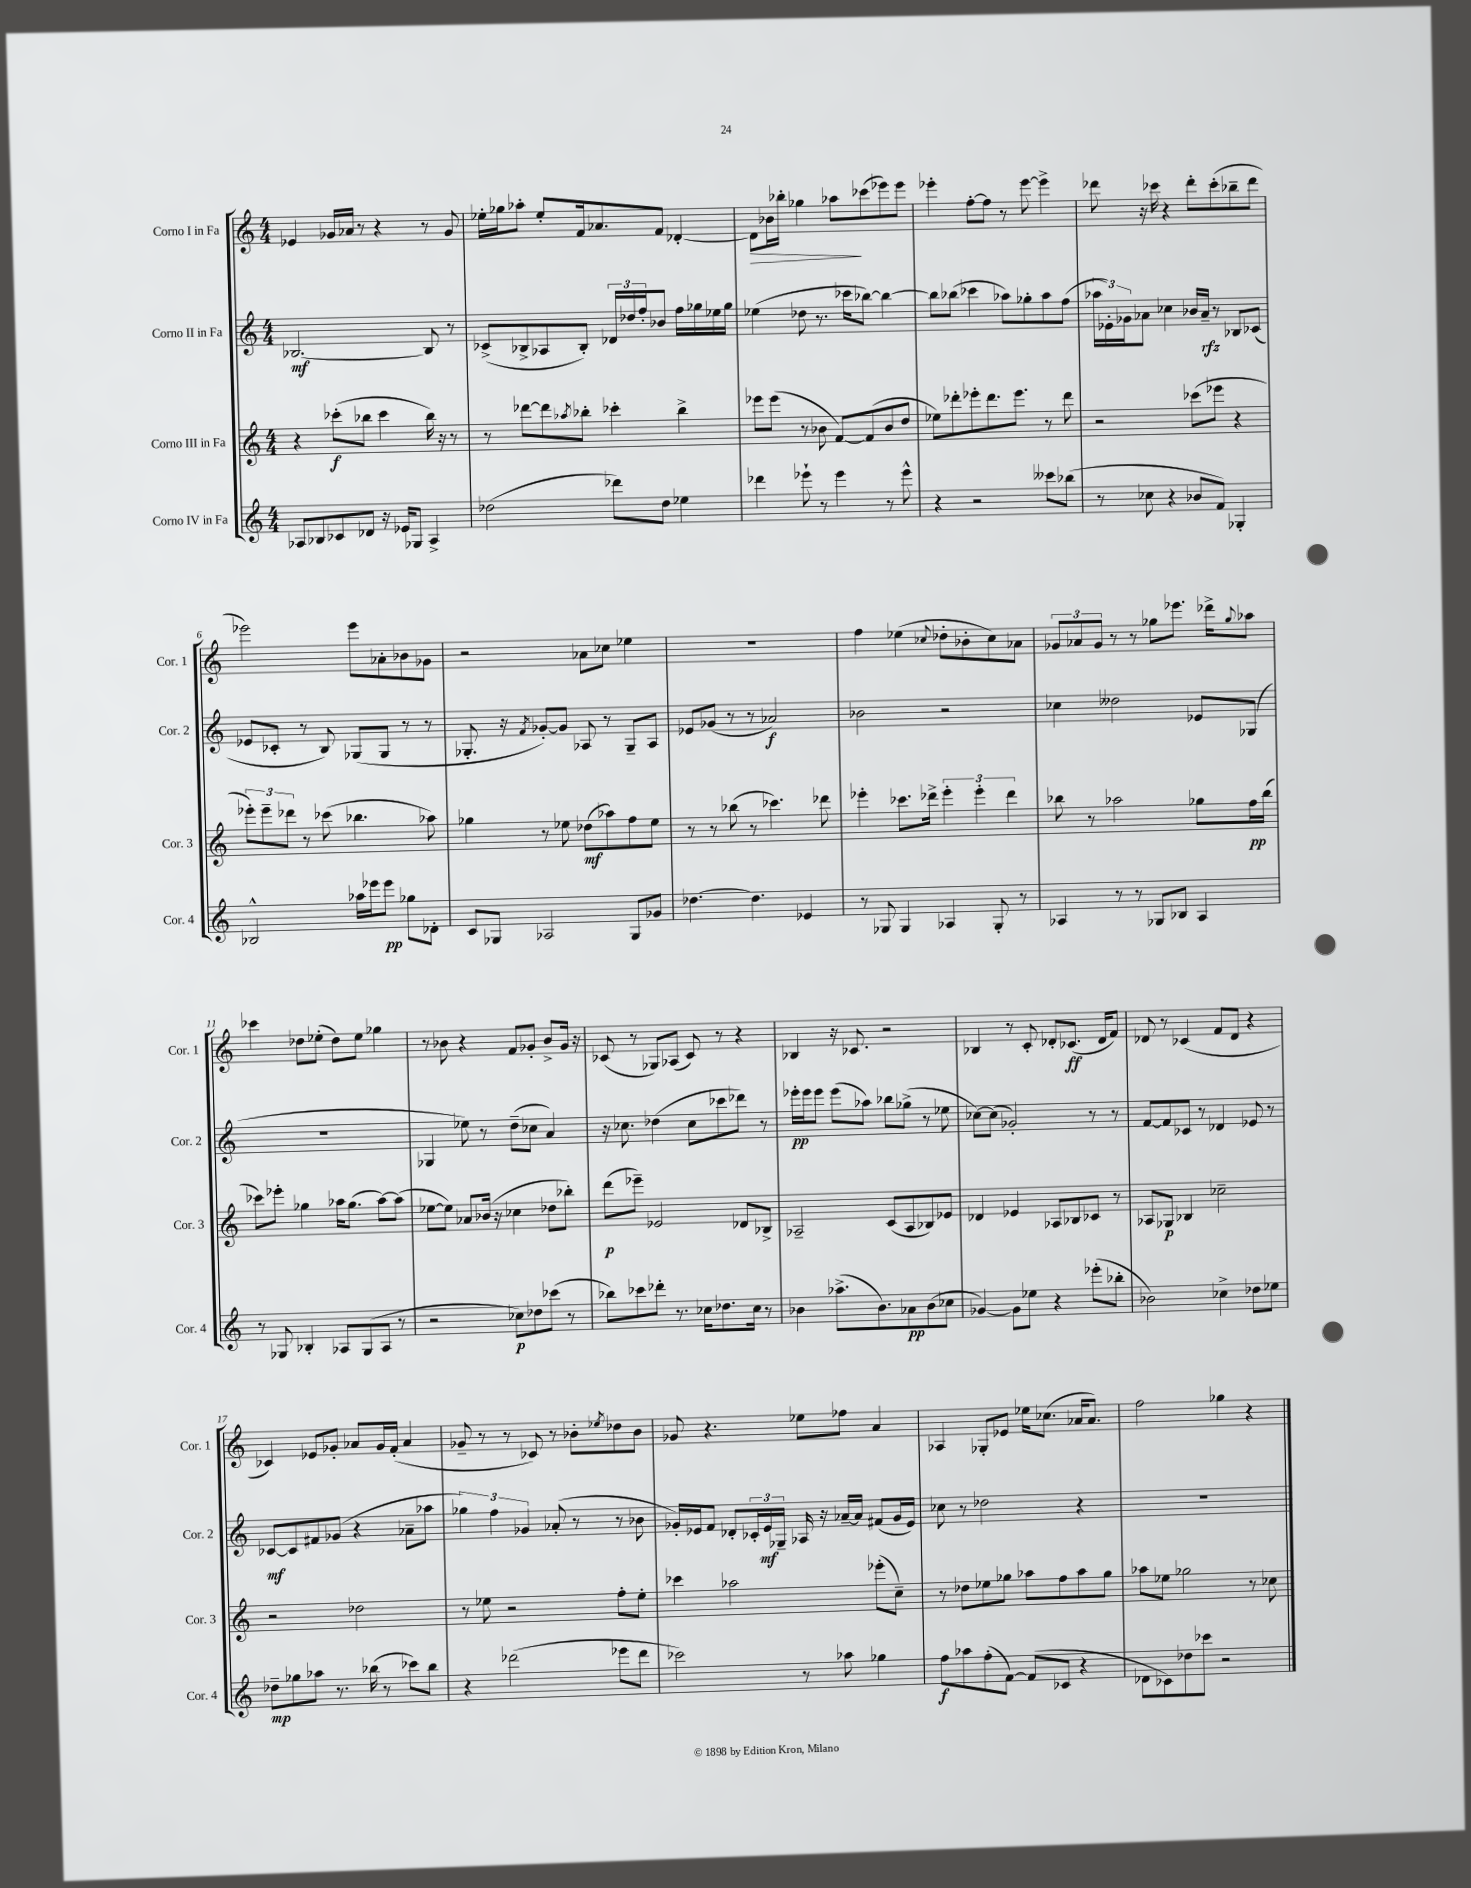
<<
\new StaffGroup <<
\new Staff = "s0" \with { instrumentName = "Corno I in Fa" shortInstrumentName = "Cor. 1" } {
    \clef treble \key c \major \numericTimeSignature \time 4/4
    ees'4 ges'16 aes'16 r8 r4 r8 ges'8 |
    ees''16-. ges''16 aes''8-. ees''8-. f'16 aes'8. f'8 des'4~-. |
    des'8\> bes'16 bes''16-. ges''4 aes''8\! ces'''8( ees'''8) ees'''8 |
    ees'''4-. f''8~-. f''8 r8 ees'''8~ ees'''4-> |
    des'''8 r16 ces'''16 r4 des'''8-. ces'''8-.( bes''8-- des'''8 |
    ees'''2) ees'''8 aes'8-. bes'8 ges'8 |
    r2 aes'8 ces''8 ees''4 |
    R1 |
    f''4 ees''4( \appoggiatura { ces''8 } des''8-. bes'8-. ces''8) aes'8 |
    \tuplet 3/2 { ges'8 aes'8 ges'8 } r8 r8 ges''8 ees'''8. des'''16-> \appoggiatura { ges''8 } aes''8 |
    ces'''4 des''8 ees''8-.( des''8) ees''8 ges''4 |
    r8 bes'8 r4 f'8 ges'8-. bes'8-> ges'16 r16 |
    ces'8( r8 ges8) aes8( ces'8) r8 r4 |
    bes4 r16 ces'8. r2 |
    bes4 r8 c'8-. des'8-. ces'8.\ff( des'16 f'8) |
    des'8 r8 ces'4( f'8 des'8 r4 |
    ces'4) ees'8 ges'8-. aes'8 ges'16 f'16-.( aes'4 |
    ges'8-- r8 r8 ces'8) r8 bes'8-. \acciaccatura { ees''8 } des''8 bes'8 |
    ges'8 r4. ees''8 fes''8 a'4 |
    aes4 ges8-. ees'8 ees''16 ces''8.( aes'16 aes'8.) |
    f''2 ges''4 r4 \bar "|." |
}
\new Staff = "s1" \with { instrumentName = "Corno II in Fa" shortInstrumentName = "Cor. 2" } {
    \clef treble \key c \major \numericTimeSignature \time 4/4
    bes2.~\mf bes8 r8 |
    ces'8->( bes8-> aes8 bes8-.) \tuplet 3/2 { des'16 des''16 f''16-. } bes'8 f''16 ges''16 ees''16 ges''16 |
    ees''4( des''8 r8. ces'''16 bes''8~) bes''4~ |
    bes''8 bes''8( ces'''4 aes''8) ges''8-. aes''8 f''8( |
    \tuplet 3/2 { aes''16 ees'16-.) ges'16 } aes'8 ces''4 bes'16 aes'16--\rfz r8 bes8 ces'8( |
    ees'8 ces'8-. r8 b8) ges8( ges8 r8 r8 |
    ges8.-. r16 \acciaccatura { f'8 } ges'8~-.) ges'8 aes8 r8 ges8-- aes8 |
    ees'8 ges'8( r8 r8 aes'2\f) |
    bes'2 r2 |
    ces''4 deses''2 ees'8 ges8( |
    R1 |
    ges4 ees''8) r8 d''8--( ces''8 a'4) |
    r16 ces''8. des''4( ces''8 ces'''8 des'''8) r8 |
    ees'''16-.\pp ees'''16 ees'''8 ees'''8( aes''8) bes''8 ges''8->( r8 ees''8 |
    ces''8~) ces''8( ges'2-.) r8 r8 |
    f'8~ f'8 ces'8 r8 des'4 ees'8 r8 |
    ces'8~\mf ces'8 fis'8 ges'8( r4 aes'8-- aes''8 |
    \tuplet 3/2 { ges''4) f''4 ges'4 } aes'8-.( r8 r8 bes'8 |
    ges'16-.) ees'16 f'8 des'8-. \tuplet 3/2 { ces'16-. ees'16\mf ges16-- } aes16 r16 aes'16~-- aes'16 fis'8( ges'16 ees'16) |
    ces''8 r8 des''2 r4 |
    R1 \bar "|." |
}
\new Staff = "s2" \with { instrumentName = "Corno III in Fa" shortInstrumentName = "Cor. 3" } {
    \clef treble \key c \major \numericTimeSignature \time 4/4
    r4 ces'''8-.\f( bes''8 ces'''4 bes''16) r16 r8 |
    r8 des'''8~ des'''8 \acciaccatura { aes''8 } bes''8-. ces'''4-. bes''4-> |
    ees'''8 ees'''8( r8 bes'8 f'8~) f'8( bes'8 d''8 |
    ees''8) des'''8-. ees'''8-. des'''8. ees'''8. r8 des'''8 |
    r2 ces'''8( ees'''8 r4 |
    \tuplet 3/2 { ees'''8-.) ees'''8-- des'''8 } r8 ces'''8( bes''4. aes''8) |
    ges''4 r8 ees''8 des''8\mf( aes''8) f''8 ees''8 |
    r8 r8 bes''8( r8 ces'''4.) des'''8 |
    ees'''4-. ces'''8. des'''16-> \tuplet 3/2 { ees'''4-. ees'''4-. des'''4 } |
    bes''8 r8 aes''2 ges''8 f''16\pp bes''16( |
    ces'''8) ees'''8-. ges''4 aes''16 ges''8.( aes''8~) aes''8( |
    ees''8~ ees''8) aes'8 bes'16( r16 ces''4 des''8 bes''8-.) |
    d'''8\p( ees'''8--) ees'2 des'8 bes8-> |
    aes2-- c'8( aes8 bes8) ees'8 |
    des'4 ees'4 aes8 bes8 ces'8 r8 |
    aes8 ges8\p bes4 ces''2-- |
    r2 des''2 |
    r8 ees''8 r2 f''8-. ees''8-. |
    ces'''4 aes''2 ees'''8-.( c''8--) |
    r8 des''8 ees''8 ges''8 aes''8 f''8 aes''8 ges''8 |
    aes''8 ees''8 ges''2 r8 ces''8 \bar "|." |
}
\new Staff = "s3" \with { instrumentName = "Corno IV in Fa" shortInstrumentName = "Cor. 4" } {
    \clef treble \key c \major \numericTimeSignature \time 4/4
    aes8 bes8 ces'8 des'8 r16 ees'16 ges8 aes4-> |
    des''2( des'''8) des''8 ees''4 |
    des'''4 ees'''8-! r8 ees'''4 r8 ees'''8-^ |
    r4 r2 ceses'''8 bes''8( |
    r8 ces''8 r4 bes'8 f'8) ges4-. |
    bes2-^ aes''16 ees'''16 ees'''8\pp ges''8 des'8-. |
    c'8 ges8 aes2 ges8 ges'8 |
    des''4.~ des''4. ees'4 |
    r8 ges8 ges4 aes4 ges8-. r8 |
    aes4 r8 r8 ges8 bes8 aes4 |
    r8 ges8 bes4-. aes8 ges8( aes8 r8 |
    r2 ces''8\p) des''8 ces'''8( r8 |
    bes''8) ces'''8 des'''8-. r8. ces''16 des''8. ces''16 r8 |
    bes'4 aes''8.->( bes'8.) aes'8\pp bes'8( ces''8 |
    ges'4~) ges'8 ees''8 r4 ees'''8-.( bes''8-. |
    bes'2) ces''4-> des''8 ees''8 |
    des''8--\mp ges''8 aes''8 r8. bes''16( r8 ces'''8) bes''8 |
    r4 des'''2( ees'''8 des'''8 |
    ces'''2) r8 aes''8 ges''4 |
    f''8\f aes''8 f''8-.( f'8~) f'8( ces'8 r4 |
    des'8 ces'8) des''8 ces'''8 r2 \bar "|." |
}
>>
>>
